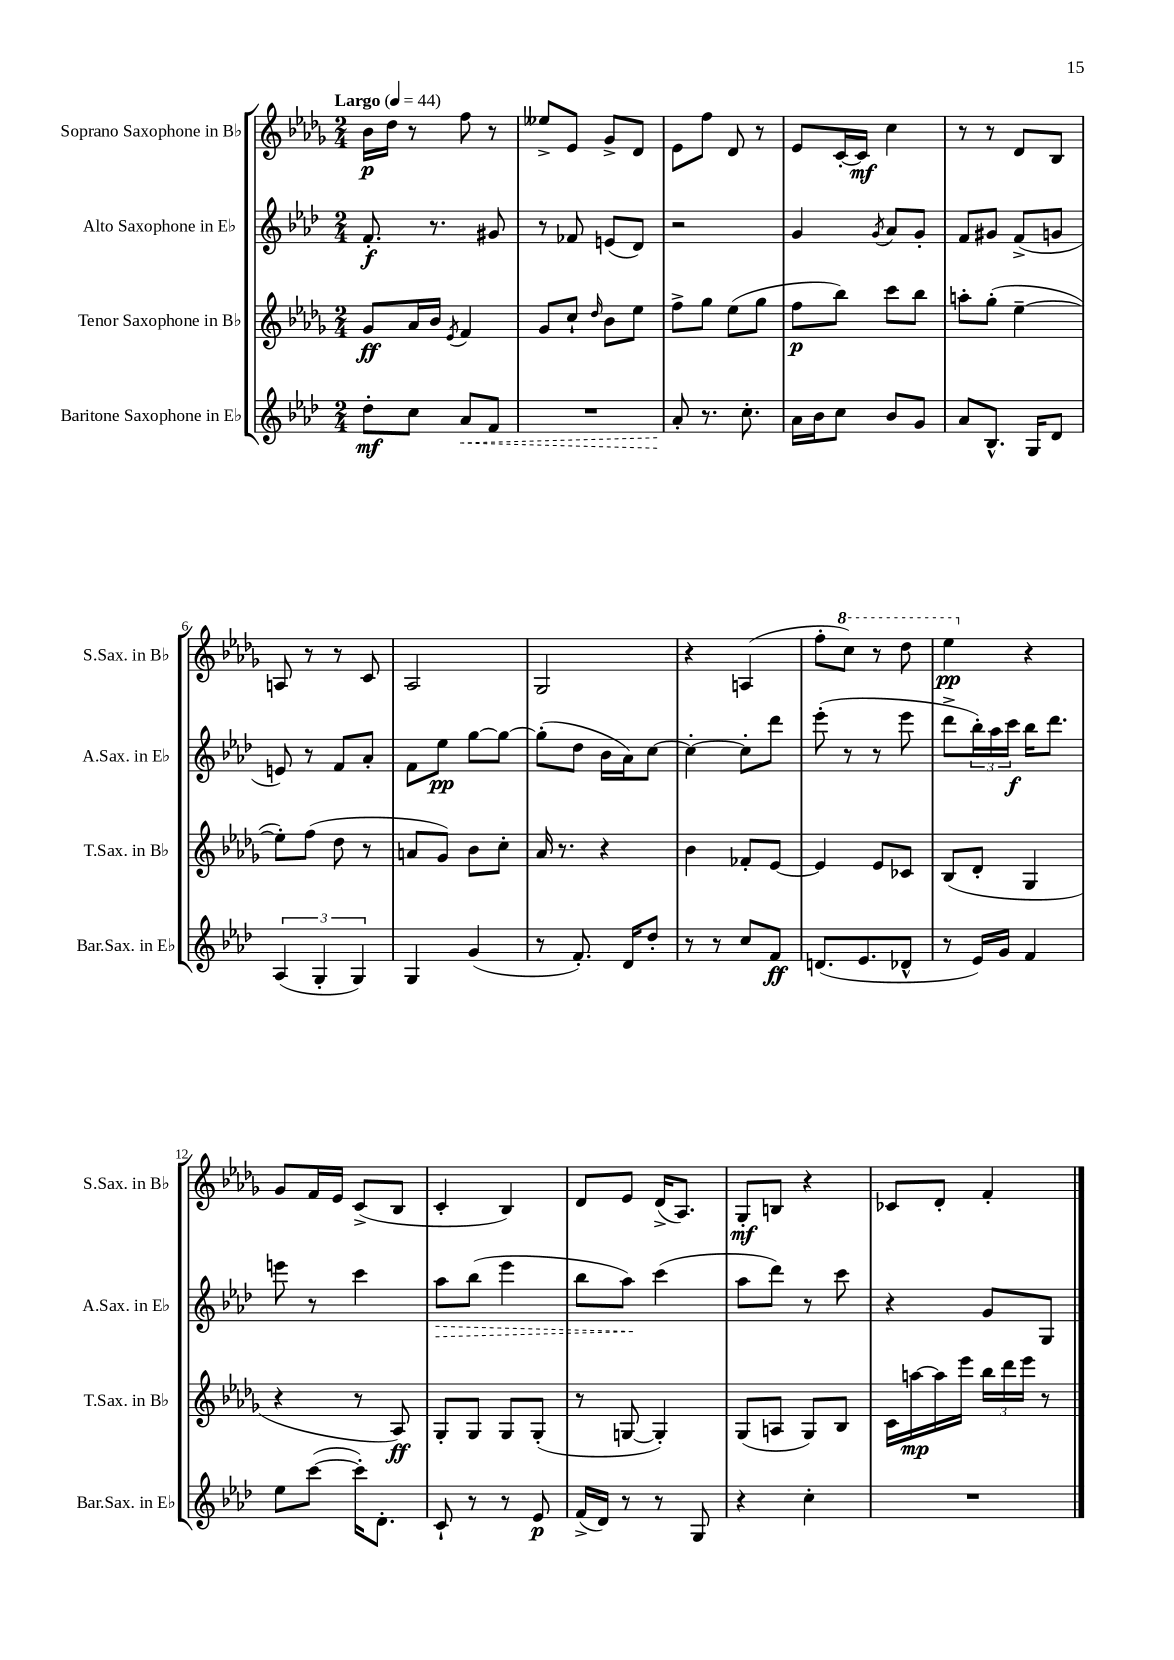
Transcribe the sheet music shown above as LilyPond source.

<<
\new StaffGroup <<
\new Staff = "s0" \with { instrumentName = "Soprano Saxophone in Bb" shortInstrumentName = "S.Sax. in Bb" } {
    \clef treble \key des \major \numericTimeSignature \time 2/4 \tempo "Largo" 4 = 44
    bes'16\p des''16 r8 f''8 r8 |
    eeses''8-> ees'8 ges'8-> des'8 |
    ees'8 f''8 des'8 r8 |
    ees'8 c'16~-. c'16\mf c''4 |
    r8 r8 des'8 bes8 |
    a8 r8 r8 c'8 |
    aes2 |
    ges2 |
    r4 a4( |
    f''8-. \ottava #1 c'''8) r8 des'''8 |
    ees'''4\pp \ottava #0 r4 |
    ges'8 f'16 ees'16 c'8->( bes8 |
    c'4-. bes4) |
    des'8 ees'8 des'16->( aes8.) |
    ges8-.\mf b8 r4 |
    ces'8 des'8-. f'4-. \bar "|." |
}
\new Staff = "s1" \with { instrumentName = "Alto Saxophone in Eb" shortInstrumentName = "A.Sax. in Eb" } {
    \clef treble \key aes \major \numericTimeSignature \time 2/4
    f'8.-.\f r8. gis'8 |
    r8 fes'8 e'8( des'8) |
    r2 |
    g'4 \acciaccatura { g'8 } aes'8 g'8-. |
    f'8 gis'8 f'8->( g'8 |
    e'8) r8 f'8 aes'8-. |
    f'8 ees''8\pp g''8~ g''8~ |
    g''8-.( des''8 bes'16 aes'16) c''8~ |
    c''4~-. c''8-. des'''8 |
    ees'''8-.( r8 r8 ees'''8 |
    des'''8-> \tuplet 3/2 { bes''16-.) aes''16 c'''16\f } bes''16 des'''8. |
    e'''8 r8 c'''4 |
    \once \override Hairpin.style = #'dashed-line aes''8\> bes''8( ees'''4 |
    bes''8 aes''8\!) c'''4( |
    aes''8 des'''8) r8 c'''8 |
    r4 g'8 g8 \bar "|." |
}
\new Staff = "s2" \with { instrumentName = "Tenor Saxophone in Bb" shortInstrumentName = "T.Sax. in Bb" } {
    \clef treble \key des \major \numericTimeSignature \time 2/4
    ges'8\ff aes'16 bes'16 \acciaccatura { ees'8 } f'4 |
    ges'8 c''8-! \grace { des''16 } bes'8 ees''8 |
    f''8-> ges''8 ees''8( ges''8 |
    f''8\p bes''8) c'''8 bes''8 |
    a''8-. ges''8-.( ees''4~-- |
    ees''8-.) f''8( des''8 r8 |
    a'8 ges'8) bes'8 c''8-. |
    aes'16 r8. r4 |
    bes'4 fes'8-. ees'8~ |
    ees'4 ees'8 ces'8 |
    bes8( des'8-. ges4 |
    r4 r8 aes8\ff) |
    ges8-. ges8 ges8 ges8-.( |
    r8 g8~ g4-.) |
    ges8( a8 ges8) bes8 |
    c'16 a''16~\mp a''16 ees'''16 \tuplet 3/2 { bes''16 des'''16 ees'''16 } r8 \bar "|." |
}
\new Staff = "s3" \with { instrumentName = "Baritone Saxophone in Eb" shortInstrumentName = "Bar.Sax. in Eb" } {
    \clef treble \key aes \major \numericTimeSignature \time 2/4
    des''8-.\mf c''8 \once \override Hairpin.style = #'dashed-line aes'8\< f'8 |
    R2 |
    aes'8-.\! r8. c''8.-. |
    aes'16 bes'16 c''8 bes'8 g'8 |
    aes'8 bes8.-^ g16 des'8 |
    \tuplet 3/2 { aes4( g4-. g4) } |
    g4 g'4( |
    r8 f'8.-.) des'16 des''8-. |
    r8 r8 c''8 f'8\ff |
    d'8.( ees'8. des'8-^ |
    r8 ees'16) g'16 f'4 |
    ees''8 c'''8~( c'''16-.) des'8.-. |
    c'8-! r8 r8 ees'8\p |
    f'16->( des'16) r8 r8 g8 |
    r4 c''4-. |
    R2 \bar "|." |
}
>>
>>
